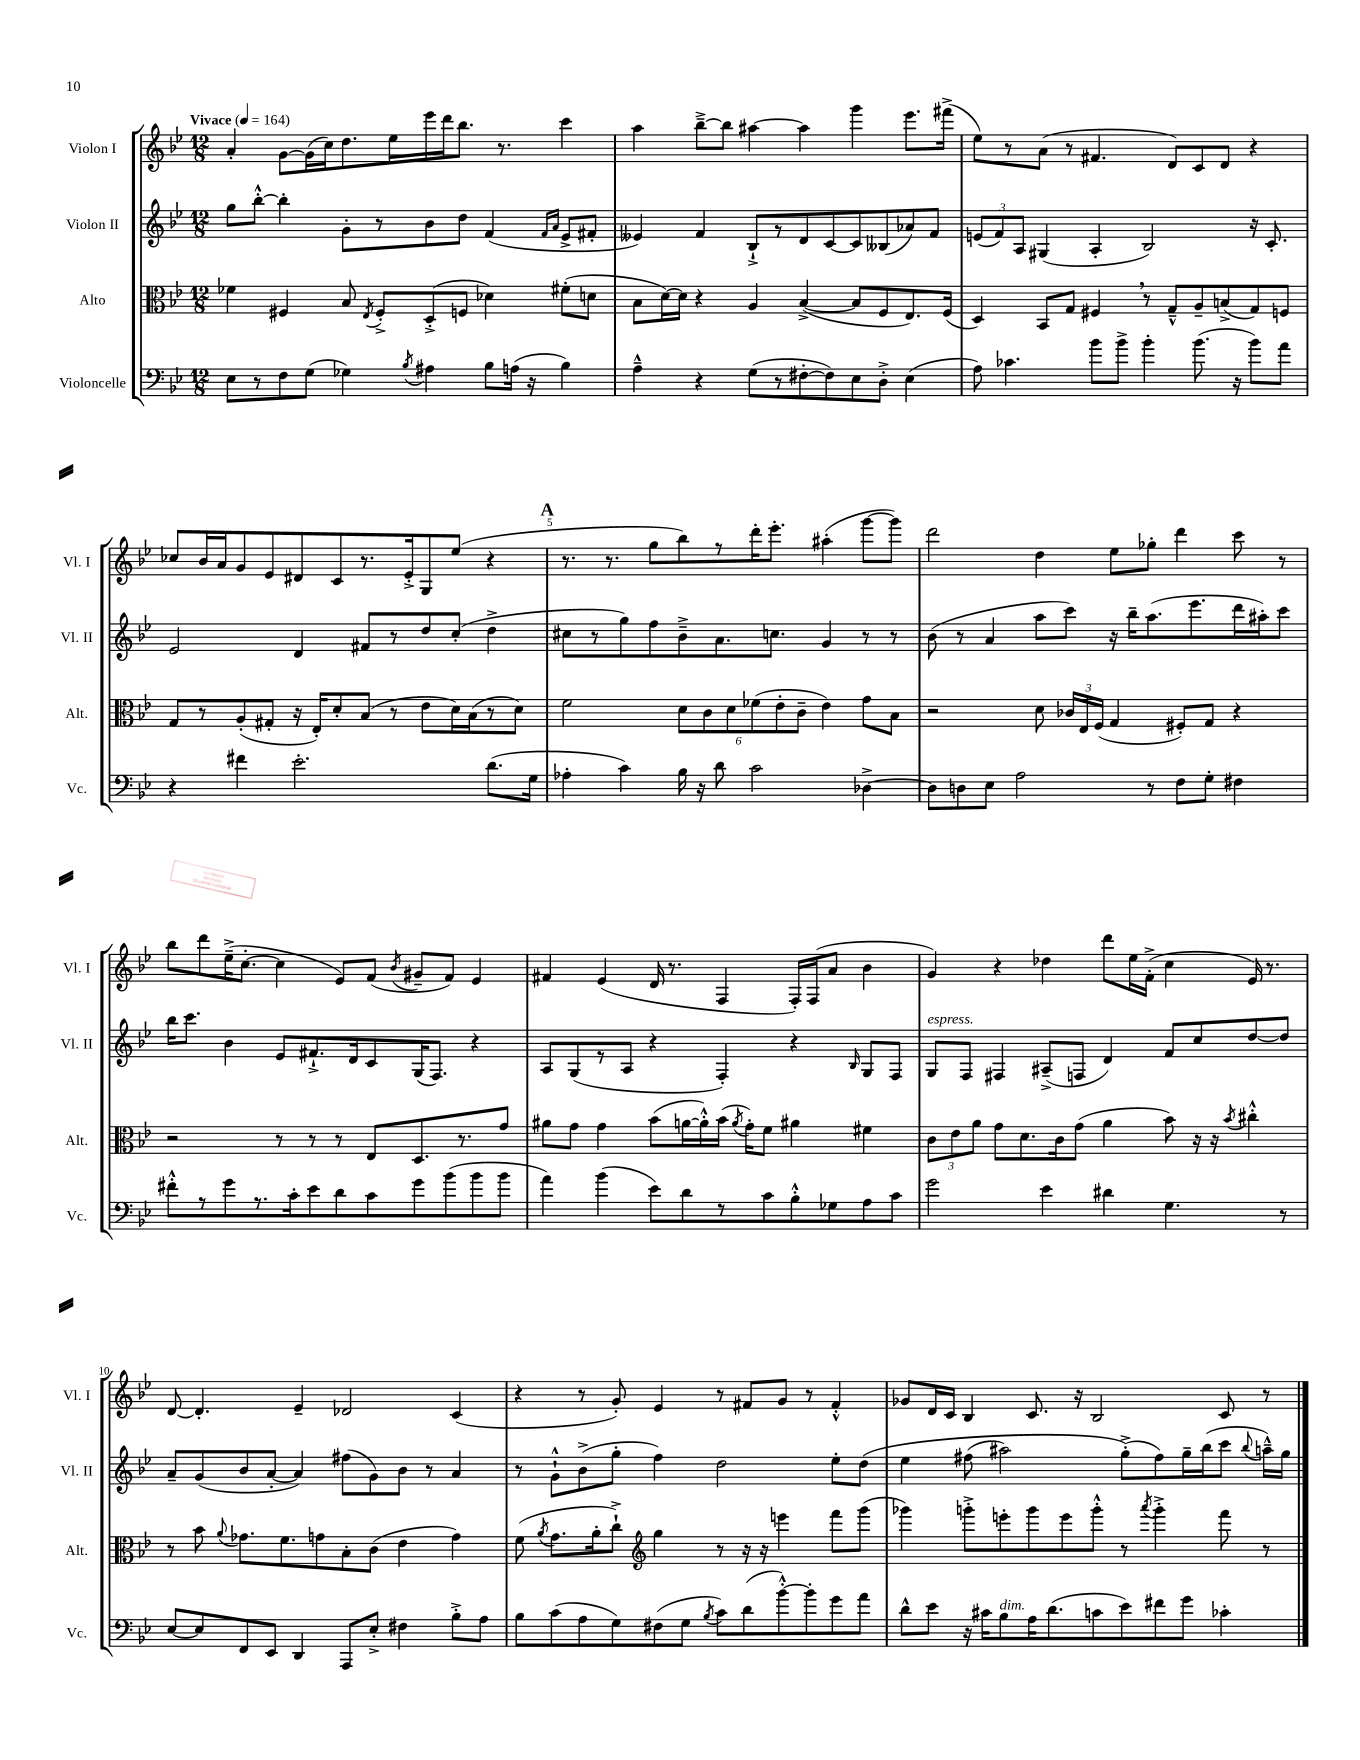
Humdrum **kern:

**kern	**kern	**kern	**kern
*staff4	*staff3	*staff2	*staff1
*clefF4	*clefC3	*clefG2	*clefG2
*k[b-e-]	*k[b-e-]	*k[b-e-]	*k[b-e-]
*M12/8	*M12/8	*M12/8	*M12/8
*MM164	*MM164	*MM164	*MM164
8E-	4f-	8gg	4a'
8r	.	[8bb-'^^	.
8F	4F#	4bb-']	[8g
(8G	.	.	(16g]
.	.	.	16cc)
4G-)	8B-	8g'	8.dd
.	8qE-	.	.
.	8F#'^	8r	.
.	.	.	16ee-
8qB-	.	.	.
4A#	(8D'^	8b-	16eee-
.	.	.	16ddd
.	8F	8dd	8.bb-
8B-	4d-)	(4f	.
.	.	.	8.r
(16A	.	.	.
16r	.	.	.
.	.	16qqf	.
.	.	16qqa	.
4B-)	(8f#'	8e-^	4ccc
.	8d	8f#'	.
=	=	=	=
4A~^^	8B-	4e--)	4aa
.	[16d)	.	.
.	16d]	.	.
4r	4r	4f	[8bb-~^
.	.	.	8bb-]
(8G	4A	8B-`^	[4aa#
8r	.	8r	.
[8F#'	([4B-^	8d	4aa#]
8F#])	.	[8c	.
8E-	8B-]	8c]	4ggg
8D'^	8F	(8B--	.
(4E-	8.E-)	8a-)	8.eee-
.	.	8f	.
.	(16F	.	(16fff#^
=	=	=	=
8A)	4D)	(12e	8ee-)
.	.	12f)	.
4.c-	.	.	8r
.	.	12A	.
.	8BB-	(4G#	(8a
.	8G	.	8r
8b-	4F#	4A'	4.f#
8b-^	.	.	.
4b-'	8r	2B-)	.
.	8G~^^	.	8d)
(8.b-	8A~	.	8c
.	(8B^	.	8d
16r	.	.	.
8b-)	8G)	16r	4r
.	.	8.c'	.
8a	8F	.	.
=	=	=	=
4r	8G	2e-	8cc-
.	8r	.	16b-
.	.	.	16a
4f#	(8A'	.	8g
.	8G#'	.	8e-
2.e-'	16r	4d	8d#
.	16E-')	.	.
.	8d'	.	8c
.	(8B-	8f#	8.r
.	8r	8r	.
.	.	.	16e-'^
.	8e-	8dd	8G
.	16d)	(8cc'	(8ee-
.	(16B-	.	.
(8.d	8r	4dd^	4r
.	8d)	.	.
16G	.	.	.
=	=	=	=
4A-'	2f	8cc#	8.r
.	.	8r	.
.	.	.	8.r
4c)	.	8gg)	.
.	.	8ff	8gg
16B-	12d	8b-~^	8bb-)
16r	.	.	.
.	12c	.	.
8d	.	8.a	8r
.	12d	.	.
2c	(12f-	.	16ddd'
.	.	8.cc	8.eee-'
.	12e-'	.	.
.	12c~	.	.
.	4e-)	4g	(4aa#'
[4D-^	8g	8r	[8ggg
.	8B-	8r	8ggg])
=	=	=	=
8D-]	2r	(8b-	2ddd
8D	.	8r	.
8E-	.	4a	.
2A	.	.	.
.	8d	8aa	4dd
.	24c-	8ccc)	.
.	24E-	.	.
.	(24F	.	.
.	4G	16r	8ee-
.	.	16bb-~	.
8r	.	(8.aa	8gg-'
8F	8F#')	.	4ddd
.	.	8.eee-	.
8G'	8G	.	.
4F#	4r	16ddd	8ccc
.	.	16aa#')	.
.	.	8ccc	8r
=	=	=	=
8f#'^^	2r	16bb-	8bb-
.	.	8.ccc	.
8r	.	.	8ddd
8g	.	4b-	(16ee-~^
.	.	.	[8.cc'
8.r	.	.	.
.	8r	8e-	4cc]
16c'	.	.	.
8e-	8r	8.f#`^	.
8d	8r	.	8e-)
.	.	16d	.
8c	8E-	8c	(8f
.	.	.	8qb-
8g	8.D	(16G	8g#~
.	.	8.F)	.
(8b-	.	.	8f)
.	8.r	.	.
8b-	.	4r	4e-
8b-	8g	.	.
=	=	=	=
4a)	8a#	8A	4f#
.	8g	(8G	.
(4b-	4g	8r	(4e-
.	.	8A	.
8e-)	(8b-	4r	16d
.	.	.	8.r
8d	[16a	.	.
.	16a'^^])	.	.
8r	(16b-	4F')	4F
.	8qa	.	.
.	16g')	.	.
8c	8f	.	.
8B-'^^	4a#	4r	16F')
.	.	.	(16F
8G-	.	.	8a
.	.	16qqB-	.
8A	4f#	8G	4b-
8c	.	8F	.
=	=	=	=
2g	12c	8G	4g)
.	12e-	.	.
.	.	8F	.
.	12a	.	.
.	8g	4F#	4r
.	8.d	.	.
4e-	.	(8A#~^	4dd-
.	16c	.	.
.	(8g	8F	.
4d#	4a	4d)	8ddd
.	.	.	16ee-
.	.	.	(16f'^
4.G	8b-)	8f	4cc
.	16r	8cc	.
.	16r	.	.
.	8qb-	.	.
.	4cc#'^^	[8dd	16e-)
.	.	.	8.r
8r	.	8dd]	.
=	=	=	=
[8E-	8r	8a~	[8d
8E-]	8b-	(8g	4.d']
.	8qqa	.	.
8FF	8.g-	8b-	.
8EE-	.	[8a'	.
.	8.f	.	.
4DD	.	4a])	4e-~
.	8g	.	.
8AAA	8B-'	(8ff#	2d-
8E-'^	(8c	8g)	.
4F#	4e-	8b-	.
.	.	8r	.
8B-'^	4g)	4a	(4c
8A	.	.	.
=	=	=	=
8B-	(8f	8r	4r
.	8qa	.	.
(8c	8.g	8g`^^	.
8A	.	(8b-^	8r
.	16a'	.	.
8G)	8cc`^)	8gg'	8g')
*	*clefG2	*	*
(8F#	4gg	4ff)	4e-
8G	.	.	.
8qB-	.	.	.
8c)	8r	2dd	8r
(8d	16r	.	8f#
.	16r	.	.
[8b-'^^)	4eee	.	8g
8b-']	.	.	8r
8g	8fff	8ee-'	4f#'^^
8a	(8ggg	&(8dd	.
=	=	=	=
8d^^	4ggg-)	4ee-	8g-
8e-	.	.	16d
.	.	.	16c
16r	8ggg'^	(8ff#	4B-
16c#	.	.	.
8B-	8eee'	2aa#)	.
16A	8ggg	.	8.c
(8.d	.	.	.
.	8eee	.	.
.	.	.	16r
8c	8ggg'^^	.	2B-
8e-)	8r	(8gg'^&)	.
.	8qaaa	.	.
8f#	4ggg'^	8ff#)	.
8g	.	16gg~	.
.	.	(16bb-	.
4c-'	8fff	8ccc	8c
.	.	8qqbb-	.
.	8r	16aa~^^)	8r
.	.	16gg	.
==	==	==	==
*-	*-	*-	*-
